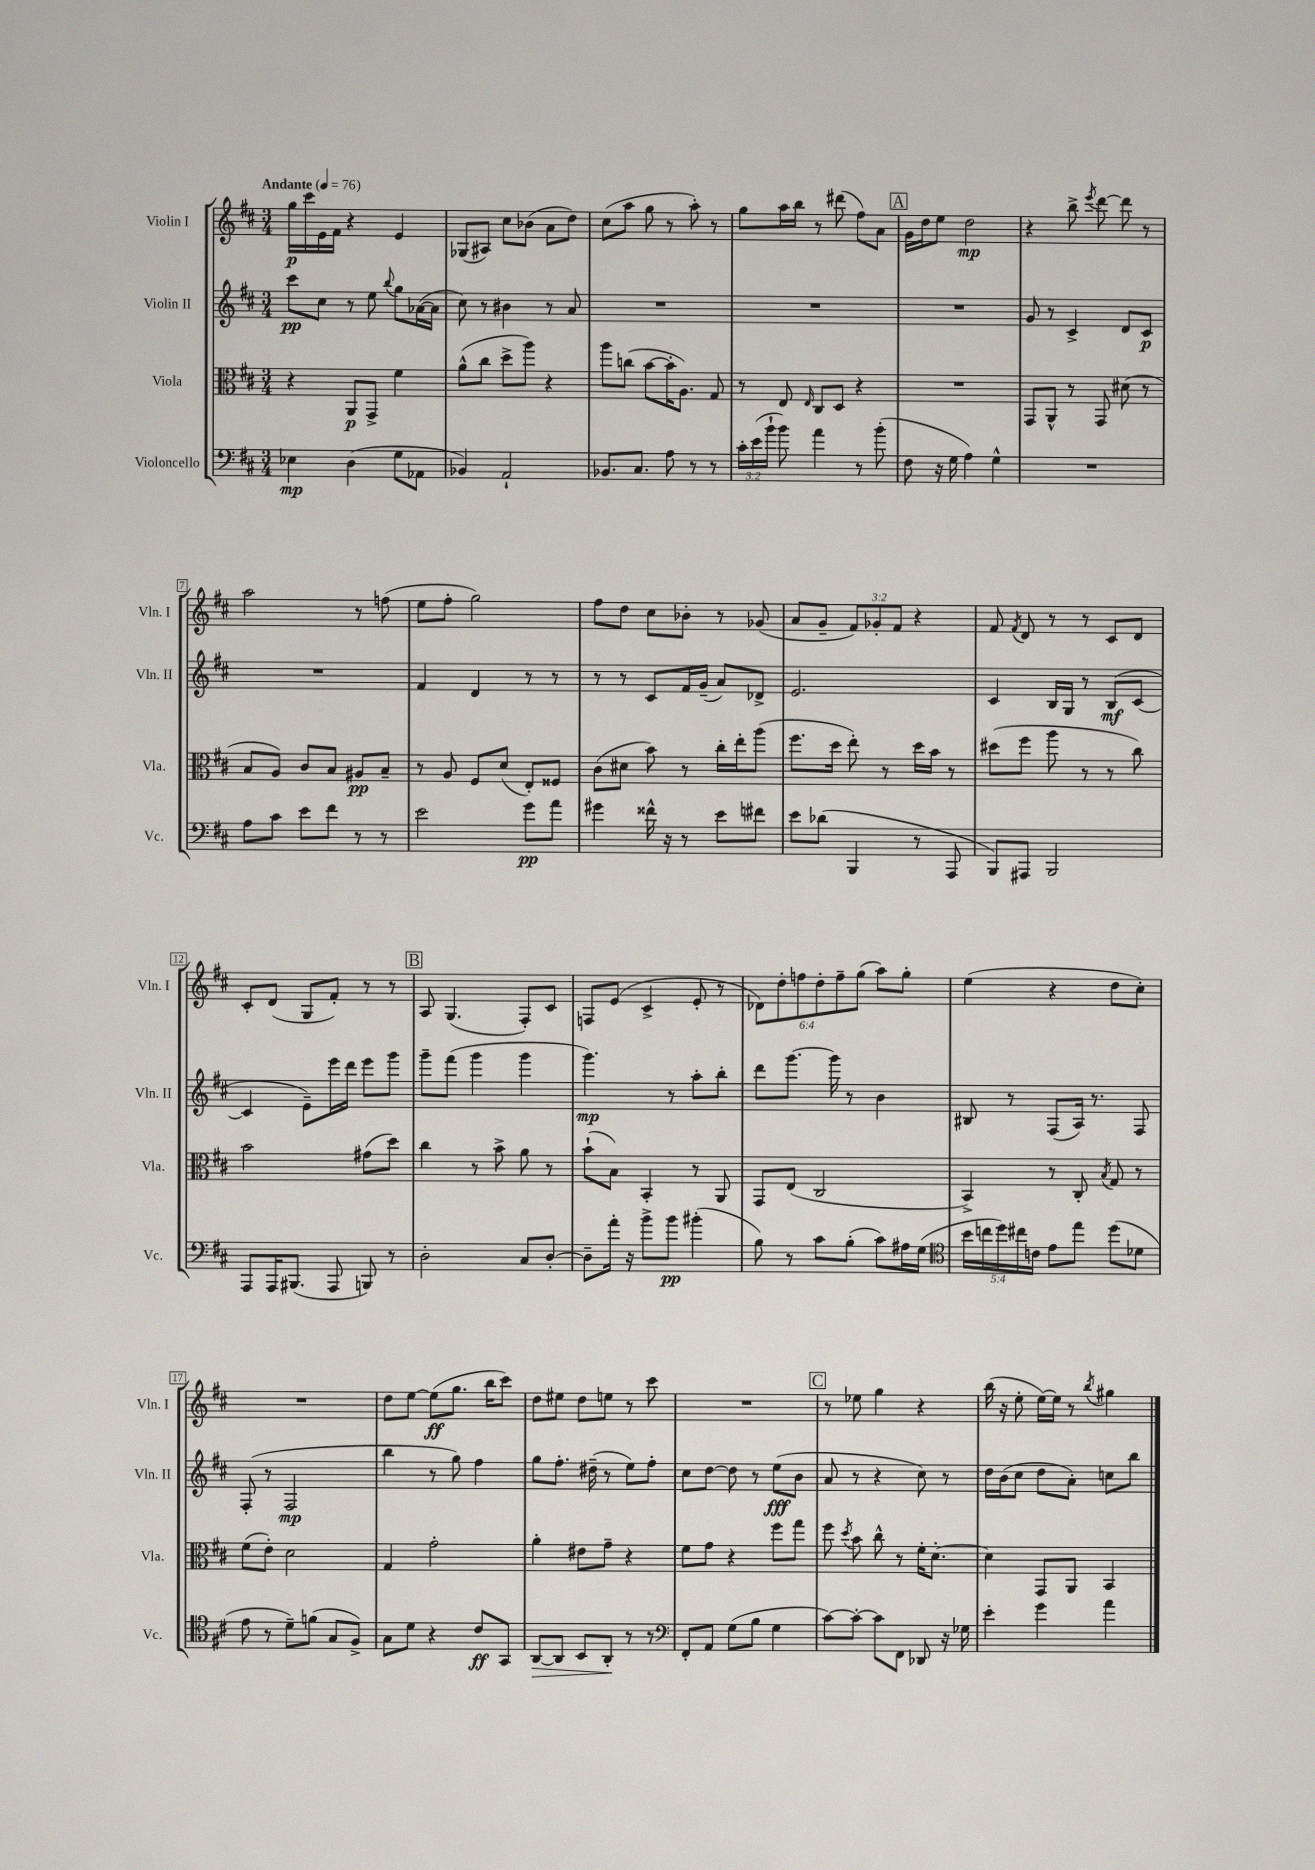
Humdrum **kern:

**kern	**kern	**kern	**kern
*staff4	*staff3	*staff2	*staff1
*clefF4	*clefC3	*clefG2	*clefG2
*k[f#c#]	*k[f#c#]	*k[f#c#]	*k[f#c#]
*M3/4	*M3/4	*M3/4	*M3/4
*MM76	*MM76	*MM76	*MM76
4E-	4r	8ccc#	16gg
.	.	.	16ccc#
.	.	8cc#	16e
.	.	.	16f#
(4D	8AA	8r	4r
.	8GG^	8ee	.
.	.	8qqbb	.
8G	4f#	8gg	4e
8AA-	.	([16a-	.
.	.	16a-]	.
=	=	=	=
4BB-)	(8a^^	8cc#)	(8G-
.	8cc#	8r	8A#)
2AA`	8dd^	4b#	8cc#
.	8aa)	.	(8b-
.	4r	8r	8a
.	.	8a	8dd)
=	=	=	=
8.BB-	8aa	2.r	(8cc#
.	(8cc	.	8aa
8.C#	.	.	.
.	[8b	.	8gg
8A	16b']	.	8r
.	8.A)	.	.
8r	.	.	8aa')
8r	8G	.	8r
=	=	=	=
24c#'	8r	2.r	8gg
(24e	.	.	.
24b`	.	.	.
8b)	8E	.	16aa
.	.	.	16bb
.	16qqE	.	.
4a	8C#	.	8r
.	8D	.	(8ddd#
8r	4r	.	8ff#)
(8b'	.	.	8a
=	=	=	=
8F#	2.r	2.r	16g
.	.	.	16dd
16r	.	.	8ee
16G	.	.	.
4A)	.	.	2dd
4G^^	.	.	.
=	=	=	=
2.r	8GG	8g	4r
.	8AA^^	8r	.
.	8r	4c#^	8bb^
.	.	.	8qeee
.	8GG	.	[8ddd
.	(8d#	8d	8ddd]
.	8r	8c#	8r
=	=	=	=
8A	8B	2.r	2aa
8c#	8A)	.	.
8e	8c#	.	.
8f#	8B	.	.
8r	8A#	.	8r
8r	8B~	.	(8ff
=	=	=	=
2e	8r	4f#	8ee
.	8A	.	8ff#'
.	8F#	4d	2gg)
.	(8d	.	.
8g	8E')	8r	.
8a	8F##	8r	.
=	=	=	=
4g#	(8c#	8r	8ff#
.	8d#	8r	8dd
16f##^^	8b)	8c#	8cc#
16r	.	.	.
8r	8r	16f#	8b-'
.	.	(16g~	.
8e	16cc#'	8a)	8r
.	16ee'	.	.
8f#	(8aa	8d-^	(8g-
=	=	=	=
8e	8.ff#	2.e	8a
(8d-	.	.	8g~
.	16dd	.	.
4BBB	8ee')	.	12f#)
.	.	.	12g-'
.	8r	.	.
.	.	.	12f#
8r	16dd	.	4r
.	16b	.	.
8AAA	8r	.	.
=	=	=	=
8BBB)	(8dd#	4c#	8f#
.	.	.	8qf#
8AAA#	8ff#	.	8d
2BBB	8aa	16B	8r
.	.	16G	.
.	8r	8r	8r
.	8r	(8B	8c#
.	8cc#)	[8c#	8d
=	=	=	=
8AAA	2b	4c#]	8c#'
16AAA	.	.	(8d
(8.BBB#	.	.	.
.	.	8e~)	8G
8AAA	.	16eee	8f#')
.	.	16ddd	.
8BBB)	(8g#	8eee	8r
8r	8dd)	8ggg	8r
=	=	=	=
2D'	4cc#	8ggg~	8A
.	.	(8fff#	(4.G
.	8r	4ggg	.
.	8b^	.	.
8C#	8a	4ggg	8F#')
[8D'	8r	.	8c#
=	=	=	=
8D~]	(8b`	4.ggg)	8F
16a'	8B)	.	(8e
16r	.	.	.
8b^	4BB'	.	4c#^
8b	.	8r	.
(4b#'	8r	8aa'	8e'
.	8AA	8bb'	8r
=	=	=	=
8B)	8GG	8ddd	12d-)
.	.	.	12dd'
8r	(8E	[8.ggg	.
.	.	.	12ff
8c#	2C#	.	12dd'
.	.	16ggg]	.
.	.	.	12ff~
(8B'	.	8r	.
.	.	.	(12gg
8c#)	.	4b	8aa)
16A#	.	.	8gg'
(16G	.	.	.
=	=	=	=
*clefC4	*	*	*
20b	4BB^)	8B#	(4ee
20cc	.	.	.
20dd)	.	.	.
.	.	8r	.
20cc#	.	.	.
20c	.	.	.
8e	8r	(8F#	4r
8ee	8C#'	16A)	.
.	.	8.r	.
.	8qB	.	.
(8dd	8G	.	8dd
8d-	8r	8F#	8cc#')
=	=	=	=
8e	(8f#	(8F#'	2.r
8r	8e')	8r	.
8d~)	2d	2F#	.
(8f	.	.	.
8G	.	.	.
8F#^)	.	.	.
=	=	=	=
8G	4G	4bb	8dd
8d	.	.	[8ee
4r	2g'	8r	(8ee]
.	.	8gg)	8.gg
8c#	.	4ff#	.
.	.	.	16bb
8GG	.	.	8ccc#)
=	=	=	=
[8AA	4a'	8gg	8dd
8AA]	.	8.ff#'	8ee#
8BB	8e#	.	8dd
.	.	(16dd#~	.
8AA'	8g~	8r	8ee
8r	4r	8ee)	8r
8r	.	8ff#'	8ccc#
=	=	=	=
*clefF4	*	*	*
8FF#'	8f#	8cc#	2.r
8AA	8g	[8dd	.
(8G	4r	8dd]	.
8B	.	8r	.
4G	8ff#	(8ee	.
.	8gg	8b	.
=	=	=	=
[8c#)	8ff#	8a	8r
.	8qdd	.	.
8c#'_	8b	8r	8ee-
8c#]	8cc#^^	4r	4gg
8FF#	8r	.	.
8DD-	16f#'	8cc#)	4r
.	[8.d'	.	.
16r	.	8r	.
16G-	.	.	.
=	=	=	=
4e'	4d]	16dd	(16bb
.	.	(16b	16r
.	.	8cc#	8ee'
4g	8GG	8dd	[16ee)
.	.	.	16ee]
.	8AA	8a')	8r
.	.	.	8qbb
4a	4BB	8cc	4gg#
.	.	8bb	.
==	==	==	==
*-	*-	*-	*-
